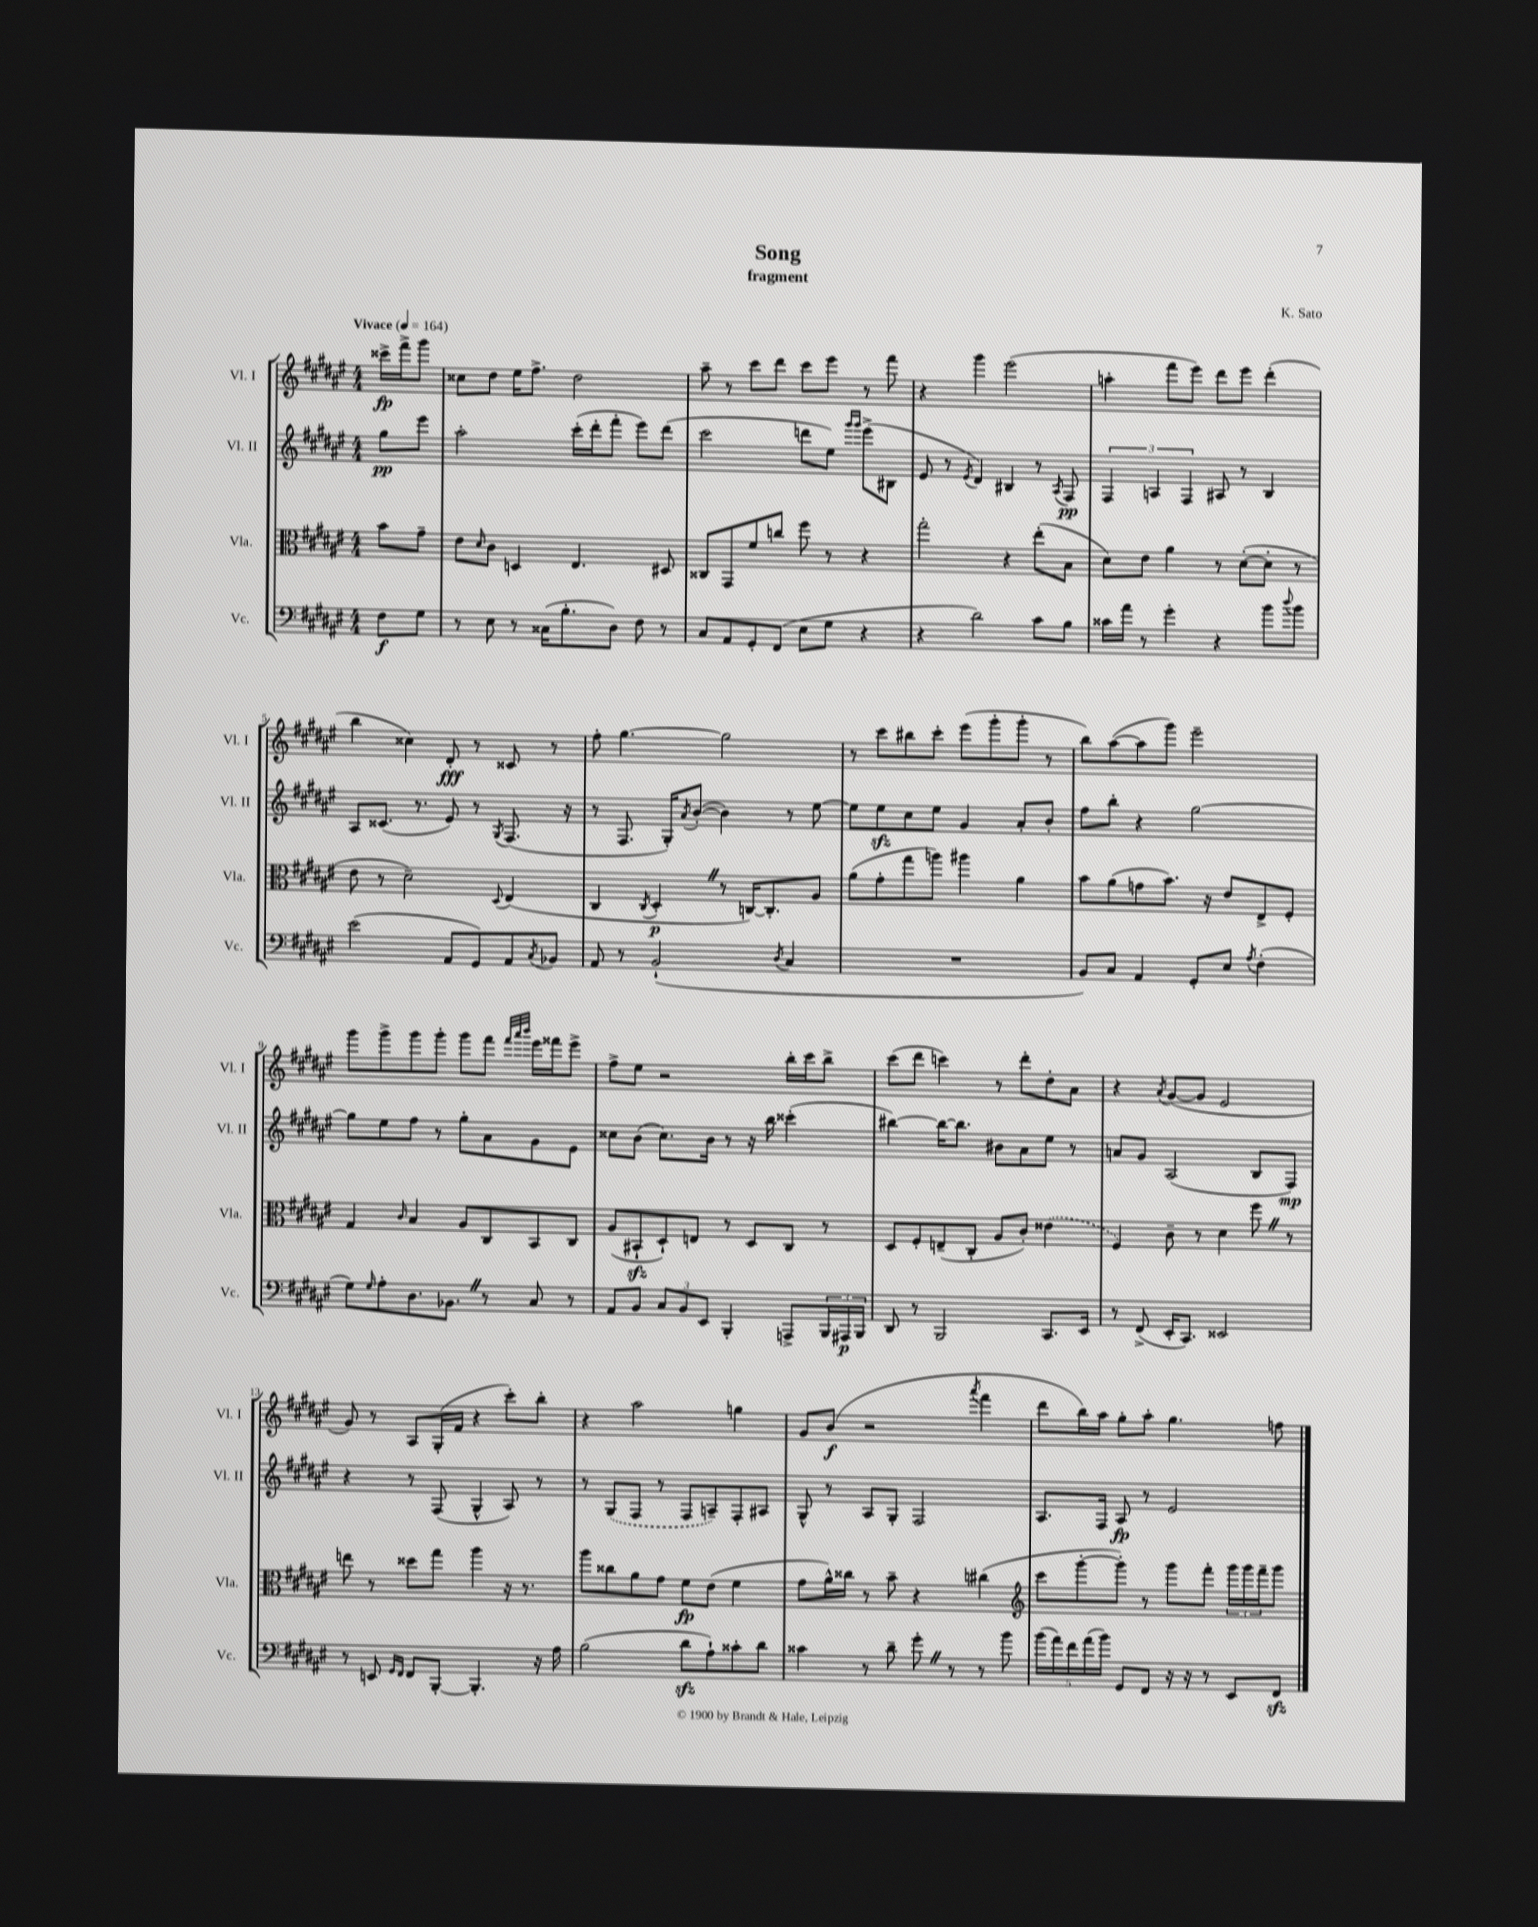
\header { title = "Song" composer = "K. Sato" subtitle = "fragment" }
<<
\new StaffGroup <<
\new Staff = "s0" \with { instrumentName = "Vl. I" shortInstrumentName = "Vl. I" } {
    \clef treble \key fis \major \numericTimeSignature \time 4/4 \partial 4 \tempo "Vivace" 4 = 164
    cisis'''16->\fp fis'''16-> gis'''8 |
    cisis''8 dis''8 eis''16 fis''8.-> dis''2 |
    ais''8-- r8 cis'''8 dis'''8 cis'''8 eis'''8 r8 fis'''8 |
    r4 gis'''4 eis'''2( |
    a''4-. fis'''8 eis'''8) dis'''8 eis'''8 dis'''4-.( |
    b''4 cisis''4) dis'8-.\fff r8 cisis'8 r8 |
    fis''8-. gis''4.~ gis''2 |
    r8 cis'''8 bis''8 cis'''8-. eis'''8( gis'''8-. gis'''8-. r8 |
    b''8) ais''8~( ais''8 gis'''8) eis'''2-- |
    gis'''8 gis'''8-> gis'''8 gis'''8-. gis'''8 fis'''8 \grace { fis'''32 ais'''32 b'''32 } eis'''16 fisis'''16 eis'''8-> |
    fis''8-> eis''8 r2 b''16-. cis'''16 b''8-> |
    cis'''8( dis'''8 c'''4) r8 dis'''8-. dis''8-. ais'8 |
    r4 \acciaccatura { ais'8 } gis'8~( gis'8 eis'2 |
    gis'8) r8 ais8 gis16-.( fis'16 r4 cis'''8-.) b''8-. |
    r4 ais''2 g''4 |
    gis'8 b'8\f( r2 \acciaccatura { ais'''8 } fis'''4 |
    dis'''8 b''16) ais''16 gis''8-. ais''8-. gis''4. f''8 \bar "|." |
}
\new Staff = "s1" \with { instrumentName = "Vl. II" shortInstrumentName = "Vl. II" } {
    \clef treble \key fis \major \numericTimeSignature \time 4/4 \partial 4
    gis''8\pp eis'''8 |
    ais''2-. cis'''16-.( dis'''16-. fis'''8-. eis'''8) dis'''8( |
    cis'''2 d'''8 eis''8) \grace { gis'''16 gis'''16 } eis'''8->( bis8 |
    eis'8 r8 \acciaccatura { eis'8 } dis'4) bis4 r8 \acciaccatura { ais8 } fis8\pp |
    \tuplet 3/2 { fis4 a4 fis4 } ais8 r8 b4 |
    ais8 cisis'8.( r8. eis'8) r8 \acciaccatura { gis8 } fis8.( r16 |
    r8 fis8. gis16-.) \acciaccatura { ais'8 } b'8~-.( b'4) r8 eis''8~ |
    eis''8 eis''8\sfz cis''8 eis''8 gis'4 ais'8-. b'8-. |
    fis''8 b''8-. r4 gis''2~ |
    gis''8 eis''8 fis''8 r8 gis''8-. ais'8 gis'8 eis'8 |
    cisis''8 b'8( cisis''8.) b'16 r8 r16 b''16 cisis'''4-.( |
    bis''4~) bis''16~ bis''8. bis'8 ais'8 eis''8 r8 |
    a'8 gis'8 ais2( b8 fis8\mp) |
    r4 r8 fis8( gis4-^ ais8) r8 |
    r8 \once \slurDashed gis8( fis8 r8 fis8 a8--) fis8-. ais8 |
    gis8-^ r8 ais8 gis8-. fis2 |
    ais8. fis16 ais8\fp r8 eis'2 \bar "|." |
}
\new Staff = "s2" \with { instrumentName = "Vla." shortInstrumentName = "Vla." } {
    \clef alto \key fis \major \numericTimeSignature \time 4/4 \partial 4
    b'8 gis'8-- |
    eis'8 \grace { dis'16 } cis'8 d4 eis4. dis8 |
    cisis8 gis,8 fis'8 c''8 fis''8 r8 r4 |
    gis''2-. r4 eis''8-.( b8 |
    dis'8) eis'8 ais'4 r8 dis'8~-.( dis'8-. r8 |
    eis'8 r8 dis'2--) \appoggiatura { dis8 } eis4( |
    cis4 \acciaccatura { cis8 } dis4-.\p \once \override BreathingSign.text = \markup { \musicglyph "scripts.caesura.straight" } \breathe r8 c16~) c8.-. ais8 |
    ais'8( gis'8-. gis''8 a''8) ais''4 ais'4 |
    b'8 ais'8( g'8 b'8.) r16 eis'8 eis8-> fis8-. |
    gis4 \grace { cis'16 } b4 ais8 cis8 b,8 cis8 |
    ais8( bis,8-!\sfz dis8-!) e8 r8 dis8 cis8 r8 |
    dis8 fis8-. e8--( cis8-. ais8 cis'8-.) \once \slurDashed eisis'4( |
    fis4) cis'8-- r8 dis'4 fis''8 \once \override BreathingSign.text = \markup { \musicglyph "scripts.caesura.straight" } \breathe r8 |
    e''8 r8 disis''8 gis''8 ais''4 r16 r8. |
    ais''8 cisis''8 ais'8 gis'8 fis'8\fp eis'8( fis'4 |
    gis'8 ais'16-^) cisis''16 r8 b'8-- r4 cis''4( |
    \clef treble cis'''8 gis'''8~-. gis'''8-.) r8 gis'''8 fis'''8-. \tuplet 3/2 { gis'''16 gis'''16 fis'''16-- } gis'''8 \bar "|." |
}
\new Staff = "s3" \with { instrumentName = "Vc." shortInstrumentName = "Vc." } {
    \clef bass \key fis \major \numericTimeSignature \time 4/4 \partial 4
    fis8\f gis8 |
    r8 eis8 r8 cisis16( b8.-. dis8) fis8 r8 |
    cis8 ais,8 gis,8-. fis,8( eis8 gis8 r4 |
    r4 dis'2) cis'8 b8 |
    cisis'16 ais'16 r8 gis'4-. r4 b'8 \appoggiatura { dis''8 } b'8 |
    eis'2( ais,8 gis,8) ais,8 \acciaccatura { cis8 } bes,8 |
    ais,8 r8 b,2-!( \acciaccatura { dis8 } cis4 |
    R1 |
    b,8) cis8 ais,4 gis,8-. eis8 \acciaccatura { ais8 } fis4-.( |
    gis8) \grace { gis16 } ais8-. dis8. bes,8. \once \override BreathingSign.text = \markup { \musicglyph "scripts.caesura.straight" } \breathe r8 cis8 r8 |
    ais,8 b,8 \tuplet 3/2 { cis8 b,8 eis,8 } b,,4-. a,,8-> \tuplet 3/2 { b,,16 ais,,16\p b,,16 } |
    dis,8 r8 b,,2 cis,8. eis,16 |
    r8 fis,8->( eis,16-. cis,8.) eisis,2 |
    r8 e,8 \grace { gis,16 fis,16 } fis,8 b,,8~-. b,,4.-. r16 ais16 |
    b2( dis'8\sfz ais8-!) cisis'8-. dis'8 |
    cisis'4 r8 dis'8-- gis'8-. \once \override BreathingSign.text = \markup { \musicglyph "scripts.caesura.straight" } \breathe r8 r8 b'8 |
    \tuplet 5/4 { b'16( ais'16) fis'16 ais'16( b'16) } gis,8 fis,8 r16 r16 r8 eis,8 fis,8\sfz \bar "|." |
}
>>
>>
